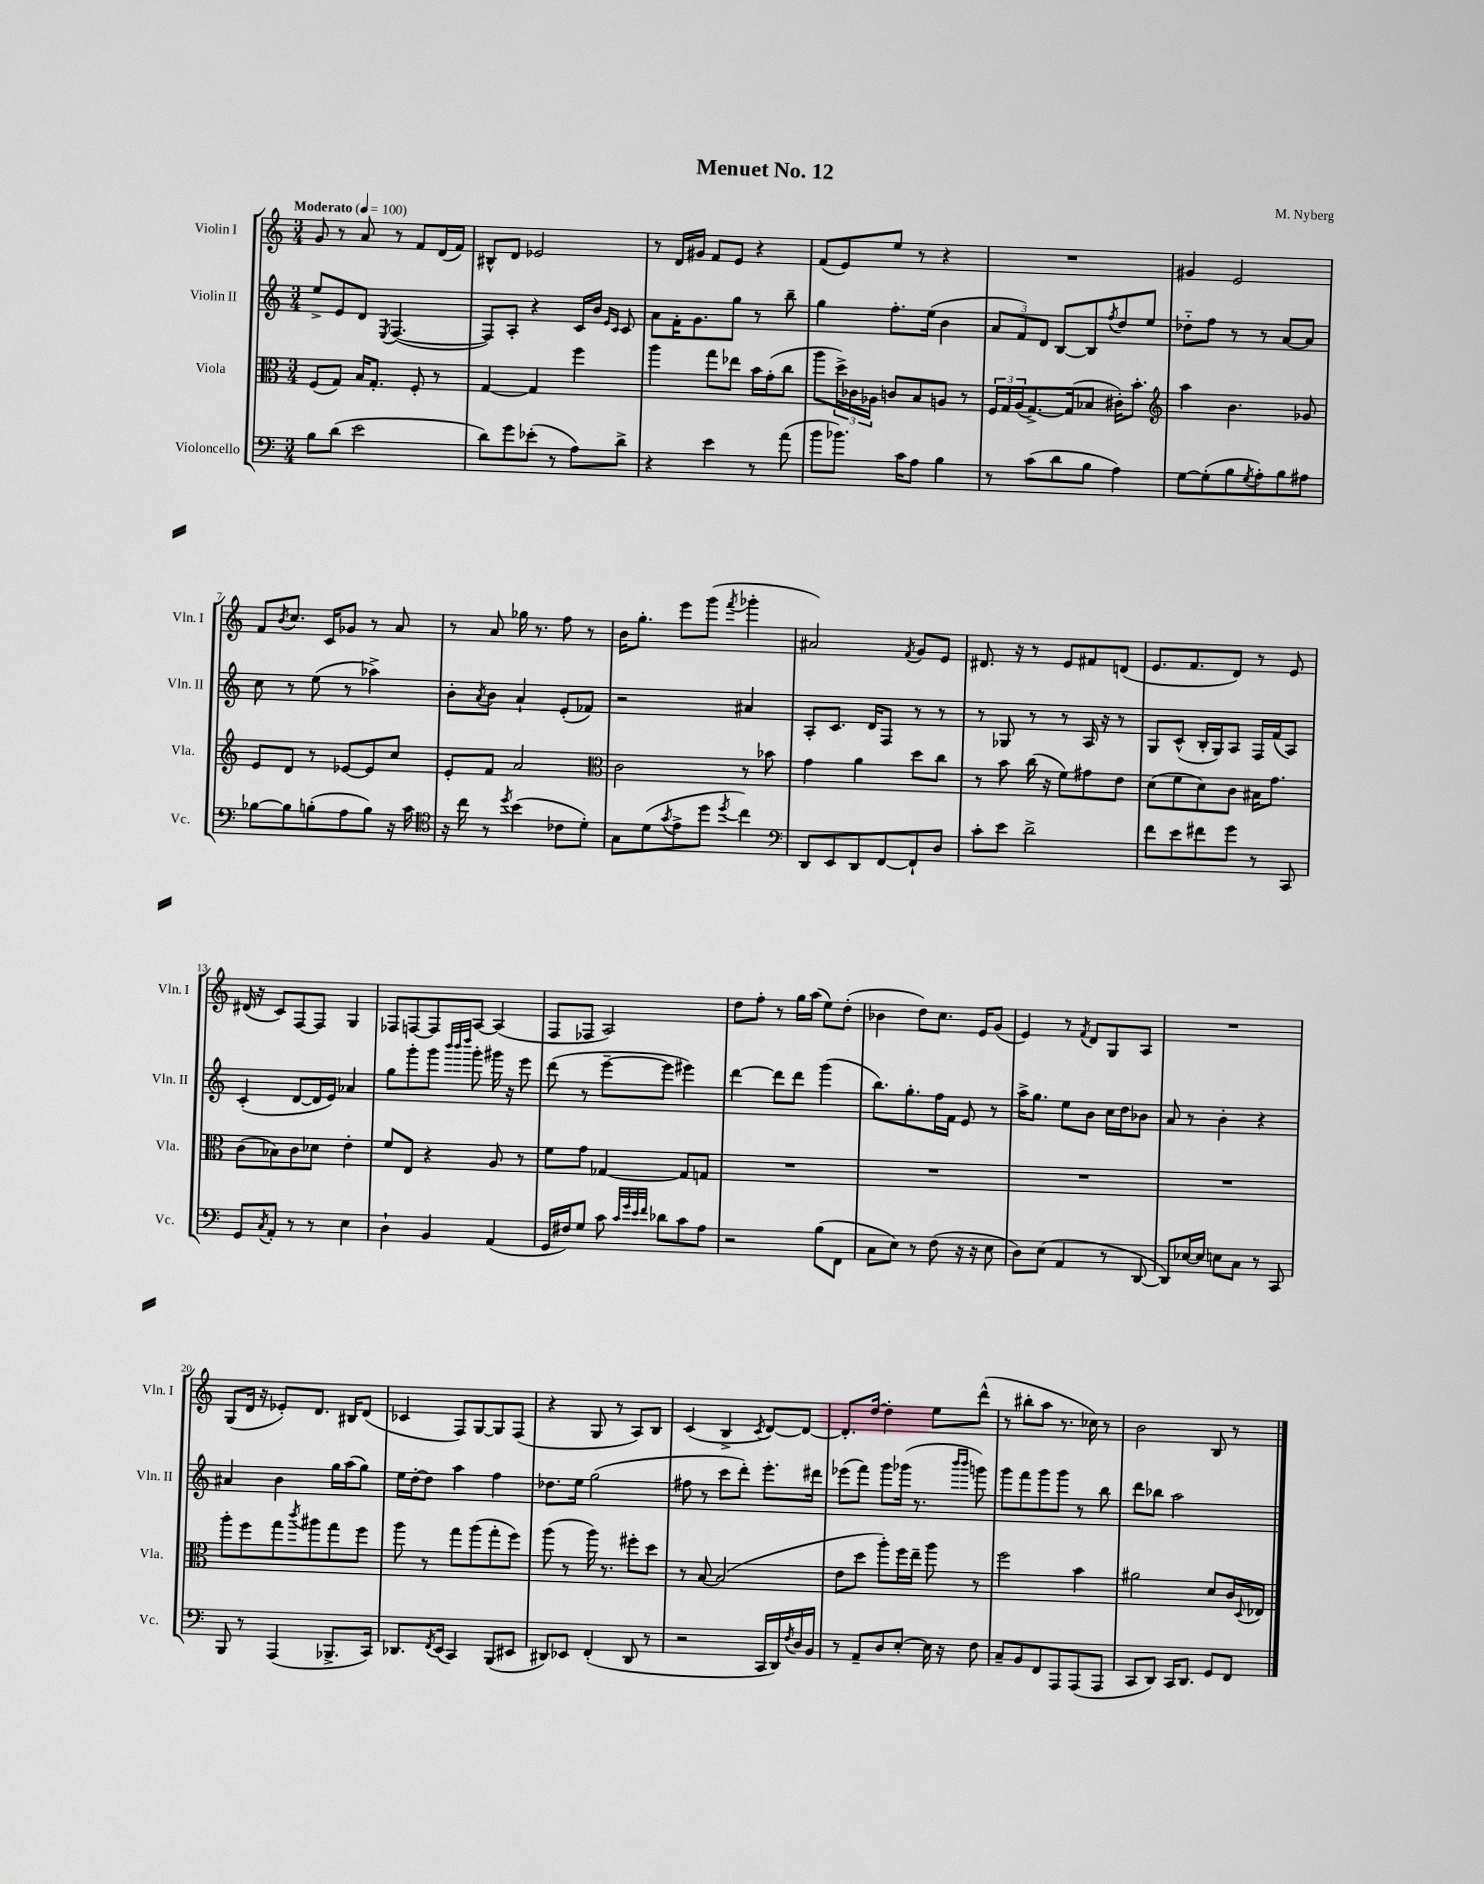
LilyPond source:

\header { title = "Menuet No. 12" composer = "M. Nyberg" }
<<
\new StaffGroup <<
\new Staff = "s0" \with { instrumentName = "Violin I" shortInstrumentName = "Vln. I" } {
    \clef treble \key c \major \numericTimeSignature \time 3/4 \tempo "Moderato" 4 = 100
    g'8 r8 a'8 r8 f'8 d'16( f'16) |
    bis8-^ d'8 ees'2 |
    r8 d'16 gis'16 f'8 e'8 r4 |
    f'8( e'8) e''8 r8 r4 |
    R2. |
    gis'4 e'2 |
    f'8 \acciaccatura { b'8 } c''8. c'16 ges'8 r8 a'8 |
    r8 a'8 ges''16 r8. f''8 r8 |
    b'16 g''8.-. e'''8 g'''8( \acciaccatura { f'''8 } ges'''4-. |
    ais'2) \acciaccatura { f'8 } g'8 e'8 |
    dis'8. r16 r8 e'8 fis'8 d'8( |
    e'8. f'8. d'8) r8 e'8 |
    dis'16( r16 c'8) f8~ f8 g4 |
    fes8 f8~ f8 a8~ a4( |
    f8 fes8 a2) |
    d''8 f''8-. r8 g''16 a''16( e''8) d''8-.( |
    bes'4 d''8) c''8. e'16 g'8( |
    e'4) r8 \acciaccatura { f'8 } d'8 g8 a8 |
    R2. |
    g8( d'16 r16 ees'8-.) d'8. bis16 d'8( |
    ces'4 f8) g8~ g8 f8( |
    r4 g8 r8 a8) b8 |
    c'4( b4-> \acciaccatura { c'8 } d'8~) d'8~ |
    d'8.-. d''16~ d''4-. e''8 d'''8-^( |
    r8 bis''8-. a''8 r8. ces''16) r8 |
    b'2 b8 r8 \bar "|." |
}
\new Staff = "s1" \with { instrumentName = "Violin II" shortInstrumentName = "Vln. II" } {
    \clef treble \key c \major \numericTimeSignature \time 3/4
    e''8-> e'8 d'8 \acciaccatura { e8 } f4.~( |
    f8) a8-. r4 c'16 b'16 \grace { e'16 c'16 } c'8 |
    a'8 f'16-. g'8. g''8 r8 b''8-- |
    g''4 f''8.-. e''16( b'4 |
    \tuplet 3/2 { a'8 f'8) d'8 } b8~ b8 \acciaccatura { f''8 } d''8 e''8 |
    des''8-_ f''8 r8 r8 a'8~ a'8 |
    c''8 r8 e''8( r8 aes''4->) |
    b'8-. \acciaccatura { a'8 } b'8 a'4-! e'8-.( fes'8) |
    r2 ais'4 |
    a8-. c'8. d'16 f8 r8 r8 |
    r8 ges8 r8 r8 a16 r16 r8 |
    g8 c'8-^( b16-. g16) a8 f16 f'16( a8) |
    c'4-.( d'8~ d'16 e'16) aes'4 |
    g''8 g'''8-. g'''8 \grace { b'''32 b'''32 d''''32 } g'''8-. gis'''16 r16 e'''8 |
    d'''8( r8 e'''8~-- e'''8 eis'''4) |
    d'''4~ d'''8 d'''8 g'''4( |
    b''8.) g''8.-. f''16 f'16 e'8 r8 |
    a''16-> g''8. e''8 b'8 c''16 d''16 bes'8 |
    a'8 r8 b'4-. r4 |
    ais'4 b'4 g''16 a''16( g''8) |
    e''16 d''16~-. d''8 a''4 f''4 |
    des''8. e''16 g''2( |
    fis''8 r8 c'''8 d'''8-.) e'''8.-. dis'''16 |
    ees'''8( f'''8) g'''8 ges'''16( r8. \grace { b'''16 b'''16 } g'''8) |
    g'''8 f'''8 g'''8 g'''8 r8 b''8 |
    d'''8 bes''8 a''2 \bar "|." |
}
\new Staff = "s2" \with { instrumentName = "Viola" shortInstrumentName = "Vla." } {
    \clef alto \key c \major \numericTimeSignature \time 3/4
    f8( g8) b16 g8.-. f8-. r8 |
    g4~ g4 f''4 |
    a''4 g''8 ees''8 b'16 g'16-.( c''8 |
    a''8 \tuplet 3/2 { d''16->) ces'16 aes16 } c'8 b8 a8 r8 |
    \tuplet 3/2 { f16 g16 a16( } g8.~->) g16( bes8 cis'16-.) b'8.-. |
    \clef treble a''4 b'4. ges'8 |
    e'8 d'8 r8 ees'8~ ees'8 c''8 |
    e'8-. f'8 a'2 |
    \clef alto c'2 r8 bes'8 |
    g'4 a'4 d''8 c''8 |
    r8 b'8 c''16( r16 f'8) gis'8 e'8 |
    d'8( f'8 d'8) c'8 bis16 g'8. |
    c'8( bes8) c'8 des'8 e'4-. |
    f'8 e8 r4 a8 r8 |
    f'8 g'8 ges4~ ges8 g8 |
    R2. |
    R2. |
    R2. |
    R2. |
    a''8-. f''8 g''8 \acciaccatura { c'''8 } ais''8 g''8 f''8 |
    a''8 r8 g''8 a''8( g''8-. f''8) |
    a''8( r8 a''16) r8. fis''8-. d''8 |
    r8 b8~ b2( |
    e'8 d''8 a''8-.) f''16 e''16-- a''8 r8 |
    f''2 b'4 |
    ais'2 d'8 c'16 \appoggiatura { d8 } ees16 \bar "|." |
}
\new Staff = "s3" \with { instrumentName = "Violoncello" shortInstrumentName = "Vc." } {
    \clef bass \key c \major \numericTimeSignature \time 3/4
    b8 d'8( e'2 |
    d'8) g'8 ees'8-.( r8 a8) d'8-> |
    r4 e'4 r8 a'8( |
    b'8 bes'8.) c'16 a8 b4 |
    r8 c'8( d'8 b8 a4) |
    g8~ g8-.( b8 \acciaccatura { g8 } a8-.) b8 ais8 |
    bes8~ bes8 b8-.( a8 b8) r16 c'16 |
    \clef tenor r16 c''16 r8 \acciaccatura { d''8 } b'4( ces'8 d'8-.) |
    g8 d'8( \acciaccatura { g'8 } e'8-> d''8 \acciaccatura { d''8 } c''4) |
    \clef bass d,8 e,8 d,8 f,8~ f,8-! d8 |
    c'8-. e'8 d'2-> |
    f'8 e'8 fis'8 g'8 r8 c,8 |
    g,8 \acciaccatura { c8 } a,8-. r8 r8 e4 |
    d4-! b,4 a,4( |
    g,16 fis16) g8 c'8 \grace { c'32 g'32 e'32 f'32 } des'8 c'8 a8 |
    r2 b8( f,8 |
    c8 e8) r8 f8( r16 r16 e8 |
    d8) e8( a,4 r8 d,8~ |
    d,8) ees16~ ees16 e8 c8 r8 c,8 |
    b,,8 r8 a,,4( bes,,8.-> c,16) |
    des,8. \acciaccatura { f,8 } e,16( c,4) b,,8( eis,8 |
    dis,8) ees,8 f,4-.( dis,8 r8 |
    r2 c,16 d,16) \acciaccatura { f8 } d16 b,16 |
    r8 a,8-- d8 e8~-. e16 r16 f8 |
    c8-- b,8 f,8 a,,8 a,,8( a,,8 |
    c,8 d,8) c,16 d,8. g,8 f,8 \bar "|." |
}
>>
>>
